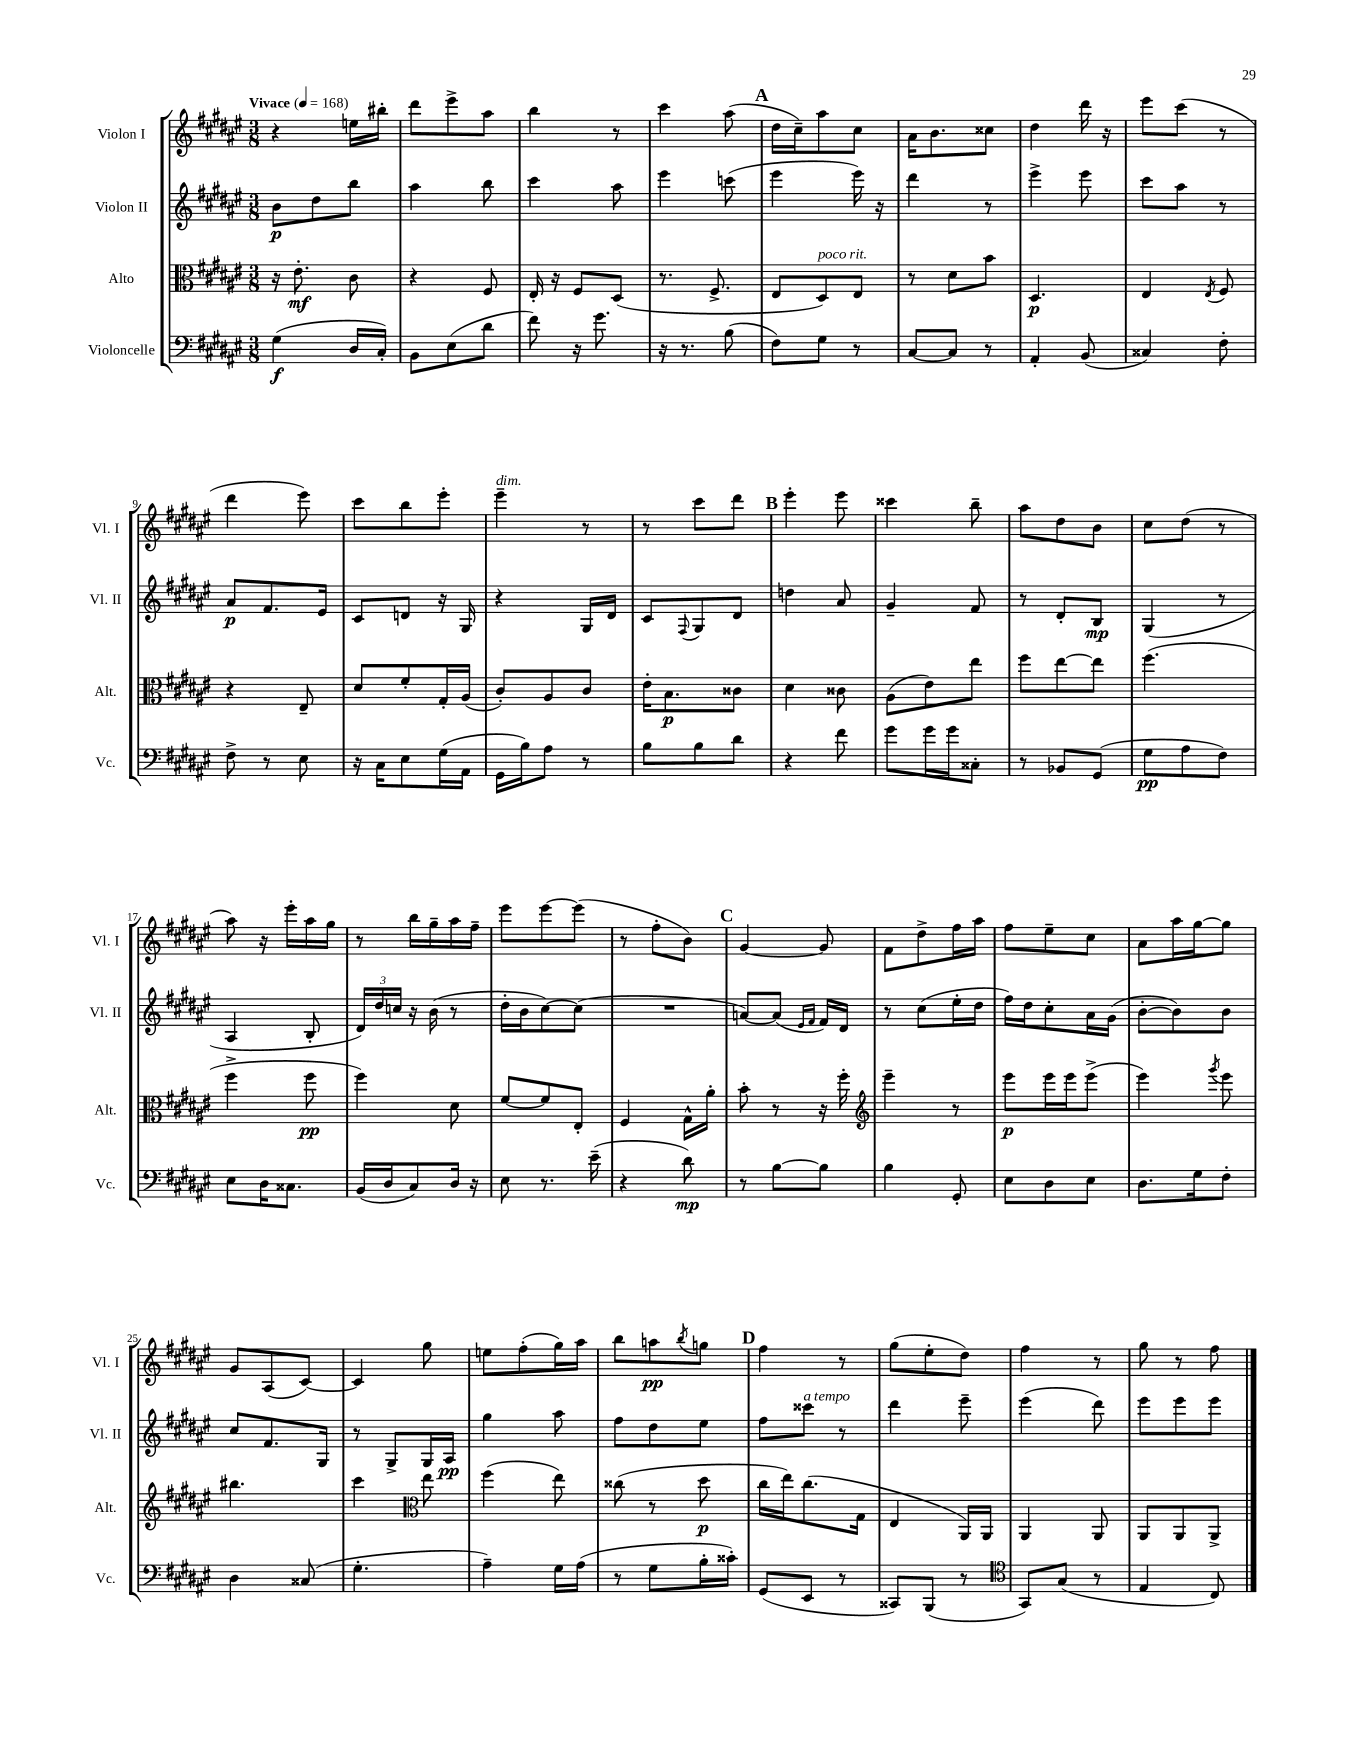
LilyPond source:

<<
\new StaffGroup <<
\new Staff = "s0" \with { instrumentName = "Violon I" shortInstrumentName = "Vl. I" } {
    \clef treble \key fis \major \numericTimeSignature \time 3/8 \tempo "Vivace" 4 = 168
    r4 e''16 bis''16-. |
    dis'''8 eis'''8-> ais''8 |
    b''4 r8 |
    cis'''4 ais''8( |
    \mark \markup { \bold "A" } dis''16 cis''16--) ais''8 cis''8 |
    ais'16 b'8. cisis''8 |
    dis''4 dis'''16 r16 |
    eis'''8 cis'''8( r8 |
    dis'''4 eis'''8) |
    cis'''8 b''8 eis'''8-. |
    eis'''4--^\markup { \italic "dim." } r8 |
    r8 cis'''8 dis'''8 |
    \mark \markup { \bold "B" } eis'''4-. eis'''8 |
    cisis'''4 b''8-- |
    ais''8 dis''8 b'8 |
    cis''8 dis''8( r8 |
    ais''8) r16 eis'''16-. ais''16 gis''16 |
    r8 b''16 gis''16-- ais''16 fis''16-- |
    eis'''8 eis'''8~ eis'''8( |
    r8 fis''8-. b'8) |
    \mark \markup { \bold "C" } gis'4~ gis'8 |
    fis'8 dis''8-> fis''16 ais''16 |
    fis''8 eis''8-- cis''8 |
    ais'8 ais''16 gis''16~ gis''8 |
    gis'8 ais8( cis'8~) |
    cis'4 gis''8 |
    e''8 fis''8-.( gis''16) ais''16 |
    b''8 a''8\pp \acciaccatura { b''8 } g''8 |
    \mark \markup { \bold "D" } fis''4 r8 |
    gis''8( eis''8-. dis''8) |
    fis''4 r8 |
    gis''8 r8 fis''8 \bar "|." |
}
\new Staff = "s1" \with { instrumentName = "Violon II" shortInstrumentName = "Vl. II" } {
    \clef treble \key fis \major \numericTimeSignature \time 3/8
    b'8\p dis''8 b''8 |
    ais''4 b''8 |
    cis'''4 ais''8 |
    eis'''4 c'''8( |
    \mark \markup { \bold "A" } eis'''4 eis'''16) r16 |
    dis'''4 r8 |
    eis'''4-> eis'''8 |
    cis'''8 ais''8 r8 |
    ais'8\p fis'8. eis'16 |
    cis'8 d'8 r16 gis16 |
    r4 gis16 dis'16 |
    cis'8 \appoggiatura { fis8 } gis8 dis'8 |
    \mark \markup { \bold "B" } d''4 ais'8 |
    gis'4-- fis'8 |
    r8 dis'8-. b8\mp |
    gis4( r8 |
    ais4 b8-. |
    \tuplet 3/2 { dis'16) dis''16 c''16 } r16 b'16( r8 |
    dis''16-. b'16 cis''8~) cis''8( |
    R4. |
    \mark \markup { \bold "C" } a'8~) a'8( \grace { eis'16 fis'16 } fis'16) dis'16 |
    r8 cis''8( eis''16-. dis''16 |
    fis''16) dis''16 cis''8-. ais'16 gis'16( |
    b'8~-. b'8) b'8 |
    cis''8 fis'8. gis16 |
    r8 gis8-> gis16 ais16\pp |
    gis''4 ais''8 |
    fis''8 dis''8 eis''8 |
    \mark \markup { \bold "D" } fis''8 cisis'''8^\markup { \italic "a tempo" } r8 |
    dis'''4 eis'''8-- |
    eis'''4( dis'''8) |
    eis'''8 eis'''8 eis'''8 \bar "|." |
}
\new Staff = "s2" \with { instrumentName = "Alto" shortInstrumentName = "Alt." } {
    \clef alto \key fis \major \numericTimeSignature \time 3/8
    r16 eis'8.-.\mf cis'8 |
    r4 fis8 |
    eis16-. r16 fis8 dis8( |
    r8. fis8.-> |
    \mark \markup { \bold "A" } eis8 dis8^\markup { \italic "poco rit." }) eis8 |
    r8 dis'8 b'8 |
    dis4.\p |
    eis4 \acciaccatura { eis8 } fis8 |
    r4 eis8-- |
    dis'8 fis'8-. gis16-. ais16( |
    cis'8-.) ais8 cis'8 |
    eis'16-. b8.\p cisis'8 |
    \mark \markup { \bold "B" } dis'4 cisis'8 |
    ais8( eis'8) eis''8 |
    fis''8 eis''8~ eis''8 |
    fis''4.( |
    fis''4-> fis''8\pp |
    fis''4) dis'8 |
    fis'8~ fis'8 eis8-. |
    fis4 gis16-^ ais'16-. |
    \mark \markup { \bold "C" } b'8-. r8 r16 fis''16-. |
    \clef treble eis'''4-- r8 |
    eis'''8\p eis'''16 eis'''16 eis'''8->( |
    eis'''4) \acciaccatura { gis'''8 } eis'''8 |
    bis''4. |
    cis'''4 \clef alto eis''8 |
    fis''4( eis''8) |
    cisis''8( r8 dis''8\p |
    \mark \markup { \bold "D" } cis''16 eis''16) cis''8.( gis16 |
    eis4 ais,16) ais,16 |
    ais,4 ais,8 |
    ais,8 ais,8 ais,8-> \bar "|." |
}
\new Staff = "s3" \with { instrumentName = "Violoncelle" shortInstrumentName = "Vc." } {
    \clef bass \key fis \major \numericTimeSignature \time 3/8
    gis4\f( dis16 cis16-.) |
    b,8 eis8( dis'8 |
    fis'8) r16 gis'8. |
    r16 r8. b8( |
    \mark \markup { \bold "A" } fis8) gis8 r8 |
    cis8~ cis8 r8 |
    ais,4-. b,8( |
    cisis4) fis8-. |
    fis8-> r8 eis8 |
    r16 cis16 eis8 gis16( ais,16 |
    gis,16 b16) ais8 r8 |
    b8 b8 dis'8 |
    \mark \markup { \bold "B" } r4 fis'8 |
    gis'8 gis'16 gis'16 cisis8-. |
    r8 bes,8 gis,8( |
    gis8\pp ais8 fis8) |
    eis8 dis16 cisis8. |
    b,16( dis16 cis8) dis16 r16 |
    eis8 r8. eis'16--( |
    r4 dis'8\mp) |
    \mark \markup { \bold "C" } r8 b8~ b8 |
    b4 gis,8-. |
    eis8 dis8 eis8 |
    dis8. gis16 fis8-. |
    dis4 cisis8( |
    gis4.-. |
    ais4--) gis16 ais16( |
    r8 gis8 b16-. cisis'16-.) |
    \mark \markup { \bold "D" } gis,8( eis,8 r8 |
    cisis,8) b,,8( r8 |
    \clef tenor gis,8) gis8( r8 |
    eis4 cis8) \bar "|." |
}
>>
>>
